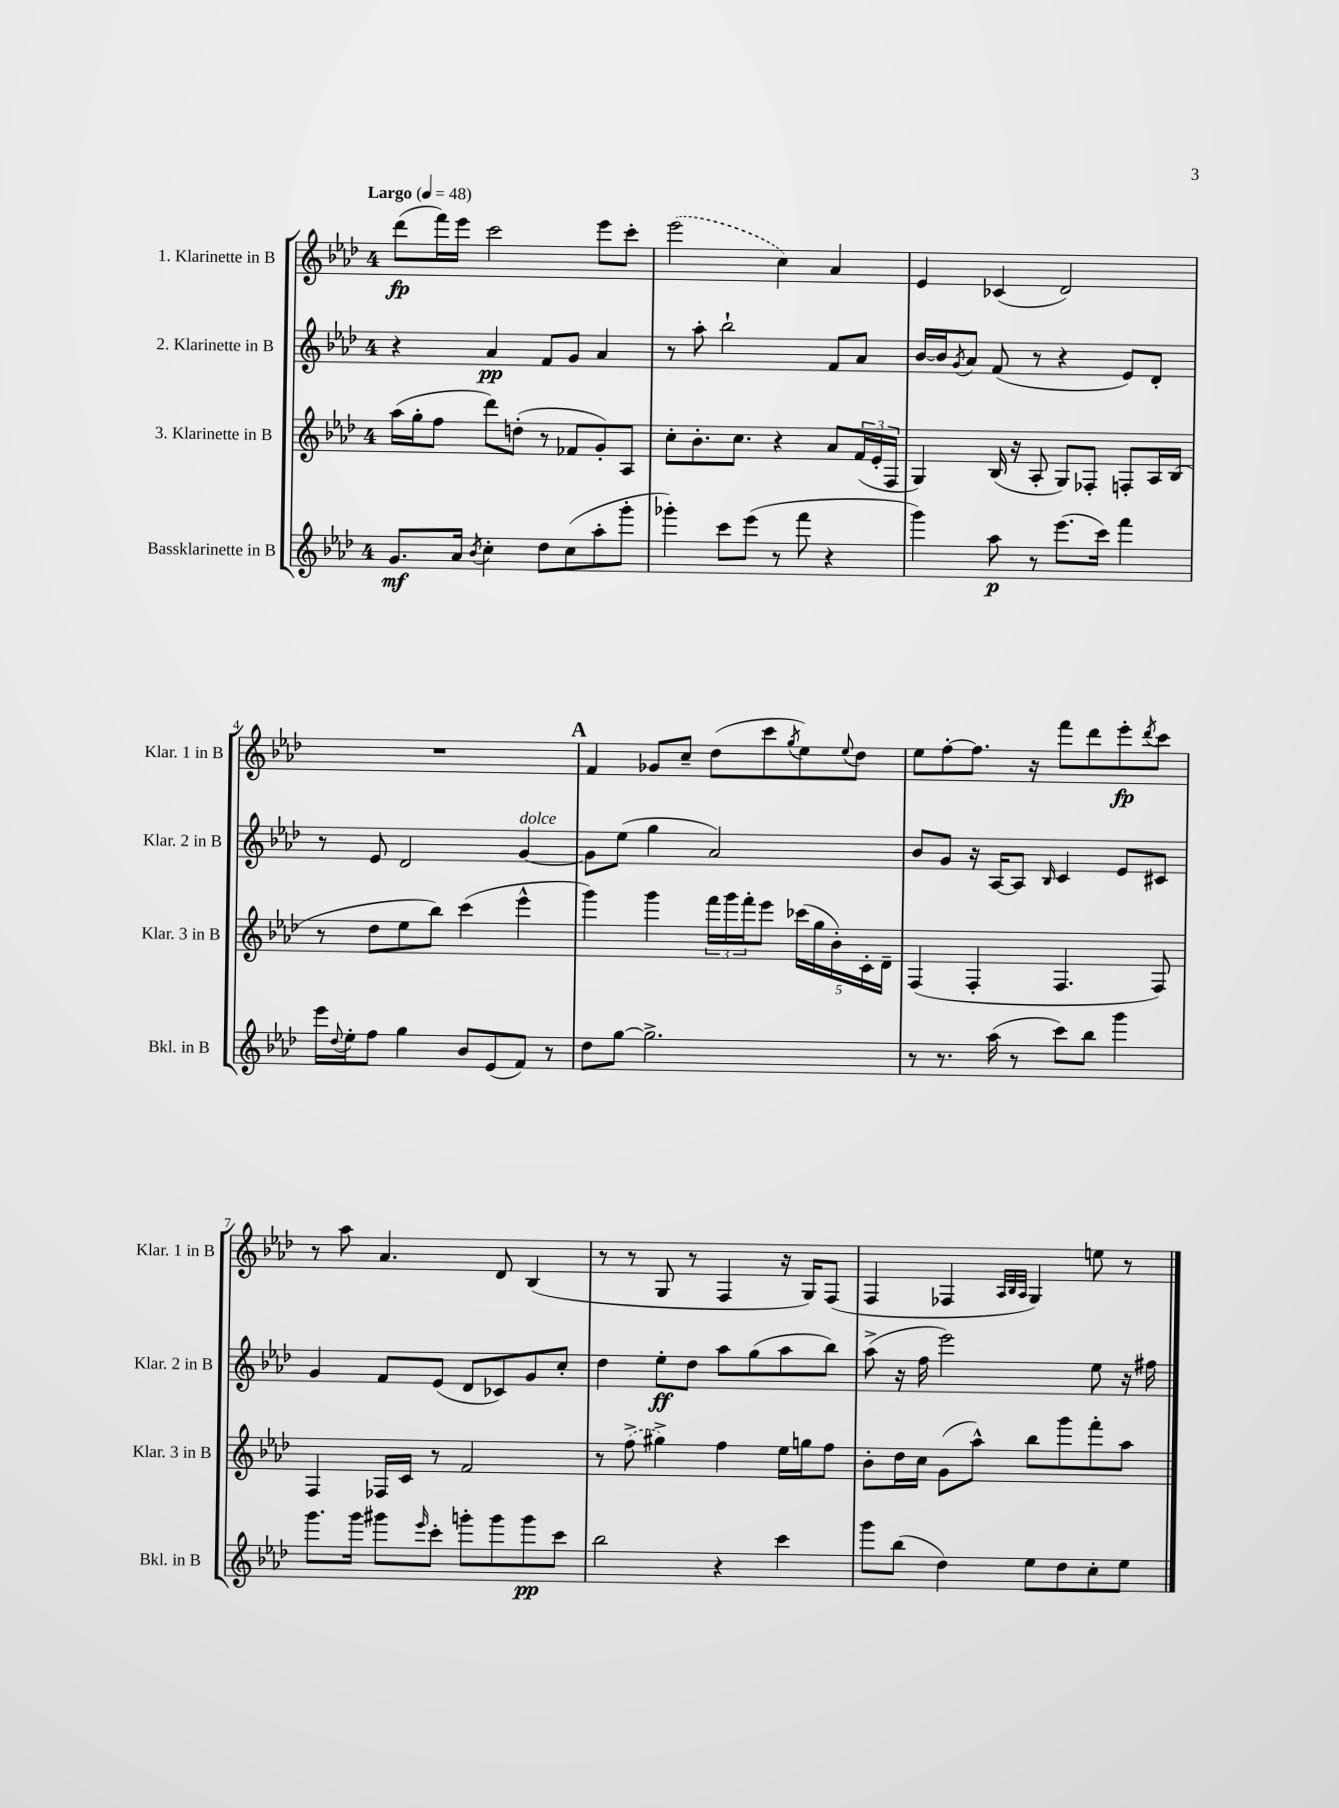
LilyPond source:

<<
\new StaffGroup <<
\new Staff = "s0" \with { instrumentName = "1. Klarinette in B" shortInstrumentName = "Klar. 1 in B" } {
    \clef treble \key aes \major \once \override Staff.TimeSignature.style = #'single-digit \time 4/4 \tempo "Largo" 4 = 48
    des'''8\fp( f'''16) ees'''16 c'''2 ees'''8 c'''8-. |
    \once \slurDashed ees'''2( c''4) aes'4 |
    ees'4 ces'4( des'2) |
    R1 |
    \mark \markup { \bold "A" } f'4 ges'8 c''8-- des''8( c'''8 \acciaccatura { g''8 } ees''8) \appoggiatura { ees''8 } des''8 |
    ees''8 f''8~-. f''8. r16 f'''8 des'''8 ees'''8-.\fp \acciaccatura { des'''8 } c'''8 |
    r8 aes''8 aes'4. des'8 bes4( |
    r8 r8 g8 r8 f4 r16 g16) f8( |
    f4 fes4 \grace { aes32 bes32 aes32 } g4) e''8 r8 \bar "|." |
}
\new Staff = "s1" \with { instrumentName = "2. Klarinette in B" shortInstrumentName = "Klar. 2 in B" } {
    \clef treble \key aes \major \once \override Staff.TimeSignature.style = #'single-digit \time 4/4
    r4 aes'4\pp f'8 g'8 aes'4 |
    r8 aes''8-. bes''2-! f'8 aes'8 |
    bes'16~ bes'16 \acciaccatura { g'8 } aes'8 f'8( r8 r4 ees'8) des'8-. |
    r8 ees'8 des'2 g'4~^\markup { \italic "dolce" } |
    \mark \markup { \bold "A" } g'8 ees''8( g''4 aes'2) |
    bes'8 g'8 r16 aes16~ aes8 \grace { bes16 } c'4 ees'8 cis'8 |
    g'4 f'8 ees'8( des'8 ces'8) g'8 c''8-. |
    des''4 ees''8-.\ff des''8 aes''8 g''8( aes''8 bes''8) |
    aes''8->( r16 f''16 ees'''2) ees''8 r16 fis''16 \bar "|." |
}
\new Staff = "s2" \with { instrumentName = "3. Klarinette in B" shortInstrumentName = "Klar. 3 in B" } {
    \clef treble \key aes \major \once \override Staff.TimeSignature.style = #'single-digit \time 4/4
    aes''16( g''16-. f''8 des'''8) d''8-.( r8 fes'8 g'8-.) aes8 |
    c''8-. bes'8.-. c''8. r4 aes'8 \tuplet 3/2 { f'16( ees'16-. f16 } |
    g4) bes16( r16 aes8-. g8) fes8-. f8-. aes16 bes16( |
    r8 des''8 ees''8 bes''8) c'''4( ees'''4-^ |
    \mark \markup { \bold "A" } g'''4) g'''4 \tuplet 3/2 { f'''16 g'''16 f'''16-. } ees'''8 \tuplet 5/4 { ces'''16( g''16 bes'16-.) c'16-. des'16-- } |
    f4( f4-. f4. f8) |
    f4 fes16 c'16 r8 f'2 |
    r8 \once \slurDashed f''8->( gis''4->) f''4 ees''16 g''16 f''8 |
    bes'8-. des''16 c''16 g'8( aes''8-^) bes''8 g'''8 f'''8-. aes''8 \bar "|." |
}
\new Staff = "s3" \with { instrumentName = "Bassklarinette in B" shortInstrumentName = "Bkl. in B" } {
    \clef treble \key aes \major \once \override Staff.TimeSignature.style = #'single-digit \time 4/4
    g'8.\mf aes'16 \acciaccatura { bes'8 } c''4-. des''8 c''8( aes''8-. g'''8-. |
    ges'''4-.) c'''8 ees'''8( r8 f'''8 r4 |
    g'''4) aes''8\p r8 ees'''8.( c'''16) f'''4 |
    ees'''16 \appoggiatura { des''8 } ees''16-. f''8 g''4 bes'8 ees'8( f'8) r8 |
    \mark \markup { \bold "A" } des''8 g''8~ g''2.-> |
    r8 r8. aes''16( r8 c'''8) bes''8 g'''4 |
    g'''8. g'''16 gis'''8 \grace { ees'''16 } c'''8-. g'''8-. g'''8 g'''8\pp c'''8 |
    bes''2 r4 c'''4 |
    g'''8 bes''8( des''4) ees''8 des''8 c''8-. ees''8 \bar "|." |
}
>>
>>
